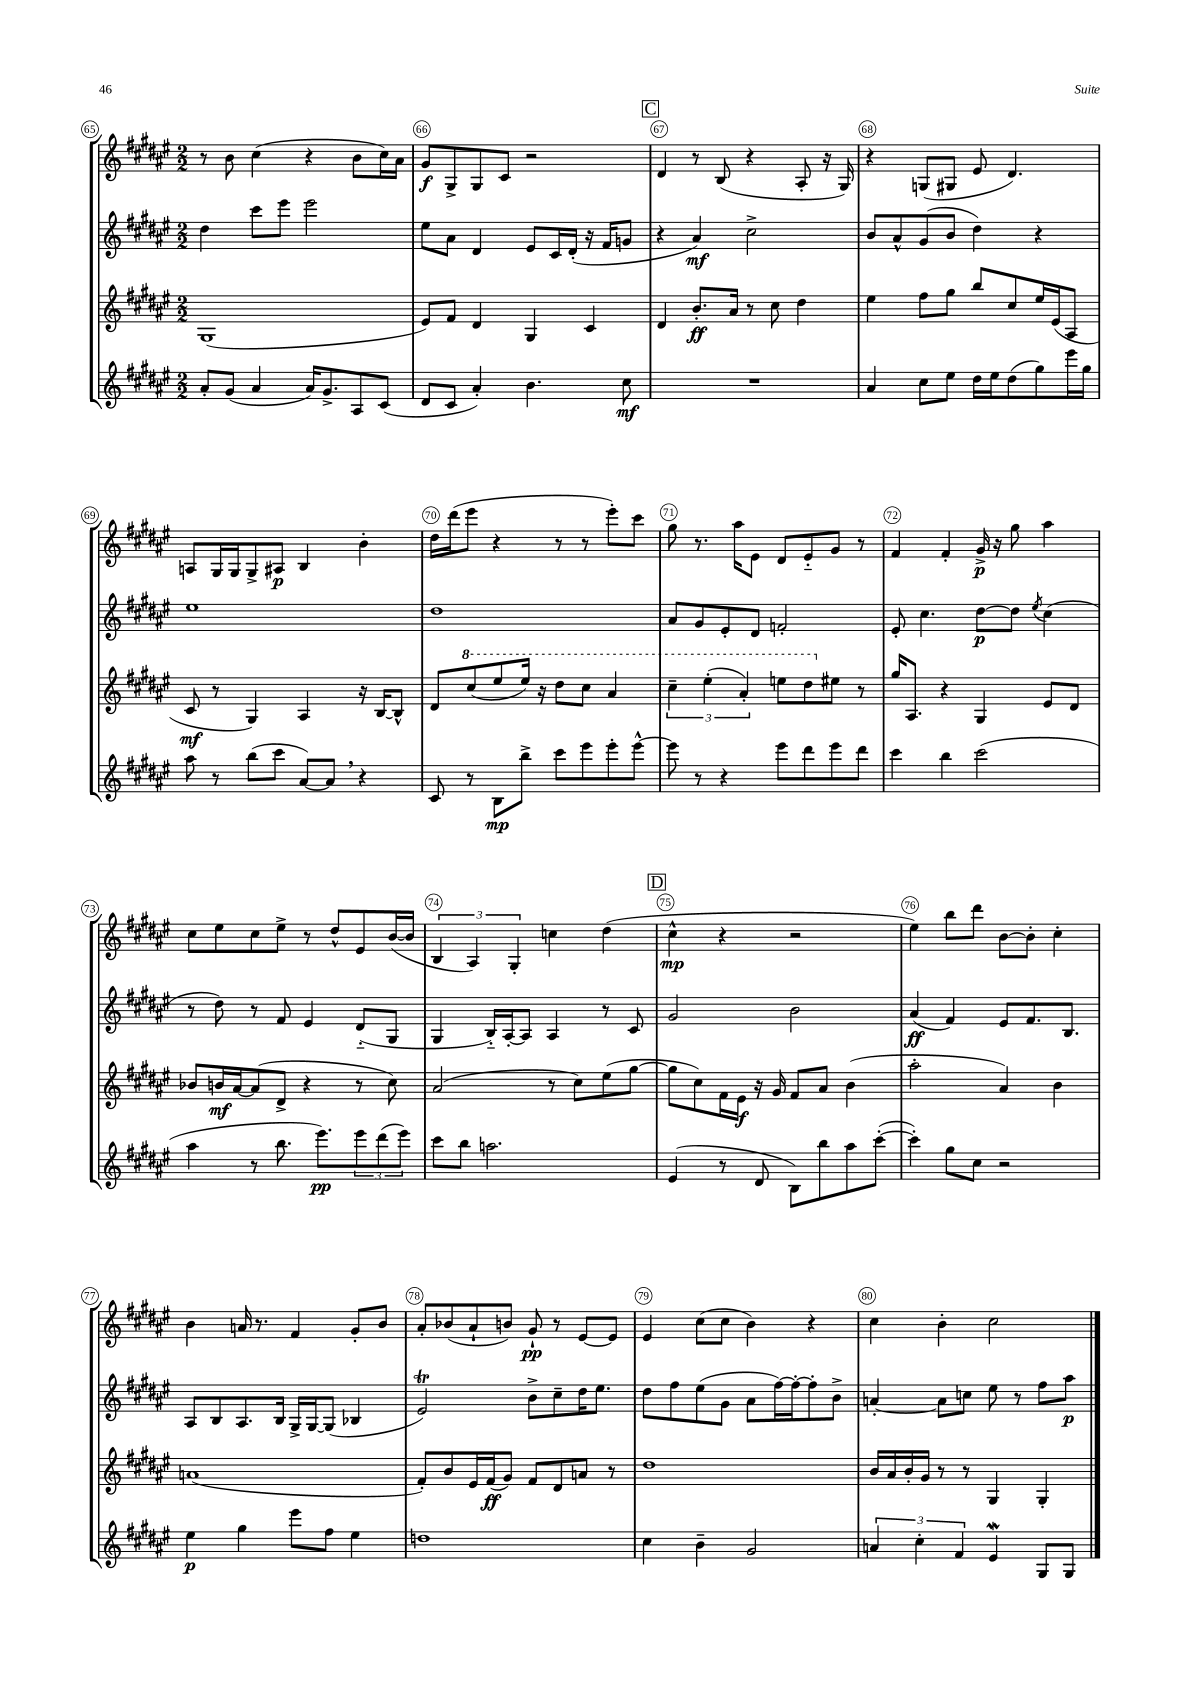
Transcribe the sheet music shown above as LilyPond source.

<<
\new StaffGroup <<
\new Staff = "s0" {
    \clef treble \key fis \major \numericTimeSignature \time 2/2
    r8 b'8 cis''4( r4 b'8 cis''16) ais'16 |
    gis'8\f gis8-> gis8 cis'8 r2 |
    \mark \markup { \box "C" } dis'4 r8 b8( r4 ais8-. r16 gis16) |
    r4 g8( gis8 eis'8 dis'4.) |
    a8 gis16 gis16 gis8-> ais8\p b4 b'4-. |
    dis''16 dis'''16( eis'''8 r4 r8 r8 eis'''8-.) cis'''8 |
    gis''8 r8. ais''16 eis'8 dis'8 eis'8-_ gis'8 r8 |
    fis'4 fis'4-. gis'16->\p r16 gis''8 ais''4 |
    cis''8 eis''8 cis''8 eis''8-> r8 dis''8-^ eis'8 b'16~( b'16 |
    \tuplet 3/2 { b4 ais4) gis4-. } c''4 dis''4( |
    \mark \markup { \box "D" } cis''4-^\mp r4 r2 |
    eis''4) b''8 dis'''8 b'8~ b'8-. cis''4-. |
    b'4 a'16 r8. fis'4 gis'8-. b'8 |
    ais'8-. bes'8( ais'8-! b'8) gis'8-!\pp r8 eis'8~ eis'8 |
    eis'4 cis''8( cis''8 b'4) r4 |
    cis''4 b'4-. cis''2 \bar "|." |
}
\new Staff = "s1" {
    \clef treble \key fis \major \numericTimeSignature \time 2/2
    dis''4 cis'''8 eis'''8 eis'''2 |
    eis''8 ais'8 dis'4 eis'8 cis'16 dis'16-.( r16 fis'16 g'8 |
    \mark \markup { \box "C" } r4 ais'4\mf) cis''2-> |
    b'8 ais'8-^ gis'8( b'8 dis''4) r4 |
    eis''1 |
    dis''1 |
    ais'8 gis'8 eis'8-. dis'8 f'2-. |
    eis'8-. cis''4. dis''8~\p dis''8 \acciaccatura { eis''8 } cis''4( |
    r8 dis''8) r8 fis'8 eis'4 dis'8-_( gis8 |
    gis4 b16-_) ais16~-. ais8 ais4 r8 cis'8 |
    \mark \markup { \box "D" } gis'2 b'2 |
    ais'4\ff( fis'4) eis'8 fis'8. b8. |
    ais8 b8 ais8. b16 gis16-> gis16~ gis8( bes4 |
    eis'2\trill) b'8-> cis''8-- dis''16 eis''8. |
    dis''8 fis''8 eis''8( gis'8 ais'8 fis''16~) fis''16~-. fis''8-. b'8-> |
    a'4~-. a'8 c''8 eis''8 r8 fis''8 ais''8\p \bar "|." |
}
\new Staff = "s2" {
    \clef treble \key fis \major \numericTimeSignature \time 2/2
    gis1( |
    eis'8) fis'8 dis'4 gis4 cis'4 |
    \mark \markup { \box "C" } dis'4 b'8.-.\ff ais'16 r8 cis''8 dis''4 |
    eis''4 fis''8 gis''8 b''8 cis''8 eis''16 eis'16( ais8 |
    cis'8\mf r8 gis4) ais4 r16 b16~ b8-^ |
    dis'8 \ottava #1 cis'''8( eis'''8 eis'''16) r16 dis'''8 cis'''8 ais''4 |
    \tuplet 3/2 { cis'''4-- eis'''4-.( ais''4-.) } e'''8 dis'''8 \ottava #0 eis''!8 r8 |
    gis''16 ais8. r4 gis4 eis'8 dis'8 |
    bes'8 b'16\mf ais'16~ ais'8( dis'8-> r4 r8 cis''8) |
    ais'2( r8 cis''8) eis''8( gis''8~ |
    \mark \markup { \box "D" } gis''8 cis''8) fis'16 eis'16\f r16 gis'16 fis'8 ais'8 b'4( |
    ais''2-. ais'4) b'4 |
    a'1( |
    fis'8-.) b'8 eis'16 fis'16\ff( gis'8) fis'8 dis'8 a'8 r8 |
    dis''1 |
    b'16 ais'16 b'16-. gis'16 r8 r8 gis4 gis4-. \bar "|." |
}
\new Staff = "s3" {
    \clef treble \key fis \major \numericTimeSignature \time 2/2
    ais'8-. gis'8( ais'4 ais'16) gis'8.-> ais8 cis'8( |
    dis'8 cis'8 ais'4-.) b'4. cis''8\mf |
    \mark \markup { \box "C" } R1 |
    ais'4 cis''8 eis''8 dis''16 eis''16 dis''8( gis''8) eis'''16 gis''16 |
    ais''8 r8 b''8( cis'''8 ais'8~) ais'8 \breathe r4 |
    cis'8 r8 b8\mp b''8-> cis'''8 eis'''8 eis'''8-. eis'''8~-^ |
    eis'''8 r8 r4 eis'''8 dis'''8 eis'''8 dis'''8 |
    cis'''4 b''4 cis'''2( |
    ais''4 r8 b''8. eis'''8.\pp) \tuplet 3/2 { eis'''8 dis'''8( eis'''8) } |
    cis'''8 b''8 a''2. |
    \mark \markup { \box "D" } eis'4( r8 dis'8 b8) b''8 ais''8 cis'''8~-.( |
    cis'''4-.) gis''8 cis''8 r2 |
    eis''4\p gis''4 eis'''8 fis''8 eis''4 |
    d''1 |
    cis''4 b'4-- gis'2 |
    \tuplet 3/2 { a'4 cis''4-. fis'4 } eis'4\mordent gis8 gis8 \bar "|." |
}
>>
>>
\layout { \context { \Score currentBarNumber = #65 \override BarNumber.break-visibility = ##(#f #t #t) barNumberVisibility = #all-bar-numbers-visible \override BarNumber.stencil = #(make-stencil-circler 0.1 0.3 ly:text-interface::print) } }
